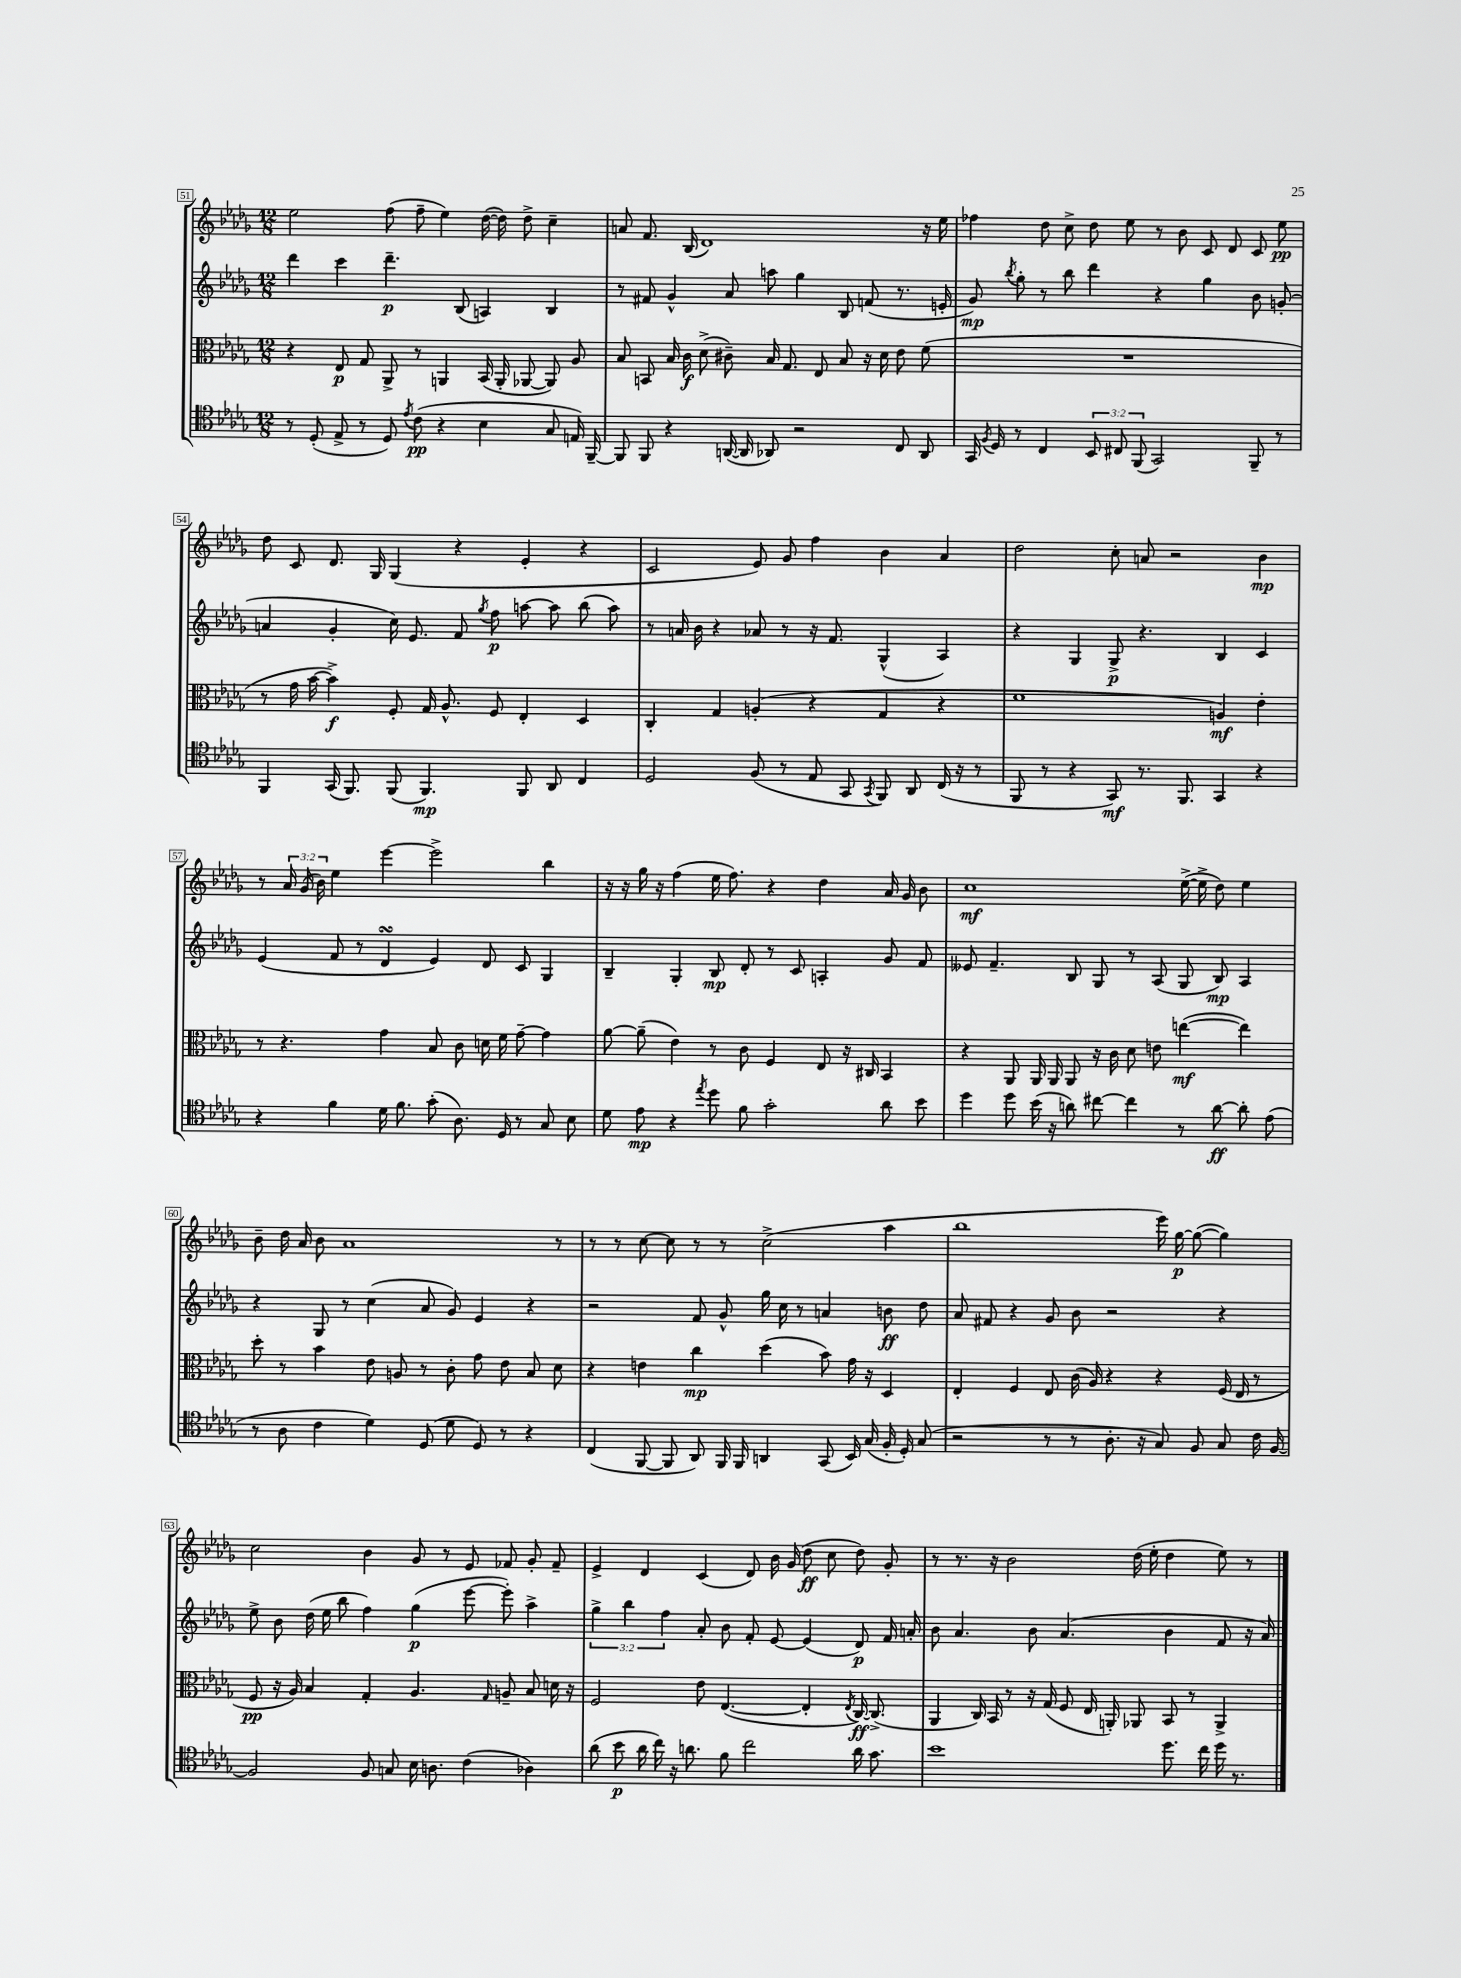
<<
\new StaffGroup <<
\new Staff = "s0" {
    \clef treble \key des \major \numericTimeSignature \time 12/8 \override Staff.TupletNumber.text = #tuplet-number::calc-fraction-text
    \autoBeamOff ees''2 f''8( f''8-- ees''4) des''16~( des''16) des''8-> c''4-- |
    a'8 f'8. bes16( des'1) r16 ees''16 |
    fes''4 des''8 c''8-> des''8 ees''8 r8 bes'8 c'8 des'8 c'8 ees''8\pp |
    des''8 c'8 des'8. ges16 ges4( r4 ees'4-. r4 |
    c'2 ees'8) ges'8 f''4 bes'4 aes'4 |
    des''2 c''8-. a'8 r2 bes'4\mp |
    r8 \tuplet 3/2 { aes'16 ges'16( bes'16) } ees''4 ees'''4~ ees'''2-> bes''4 |
    r16 r16 ges''16 r16 f''4( ees''16 f''8.) r4 des''4 aes'16 ges'16 bes'8 |
    c''1\mf ees''16~->( ees''16-> des''8) ees''4 |
    bes'8-- des''16 aes'16 bes'8 aes'1 r8 |
    r8 r8 c''8~ c''8 r8 r8 c''2->( aes''4 |
    bes''1 ees'''16) ges''16~\p ges''8~( ges''4) |
    c''2 bes'4 ges'8 r8 ees'8 fes'8 ges'8-. fes'8-- |
    ees'4-> des'4 c'4( des'8) bes'16 ges'16( des''8\ff c''8 des''8) ges'8-. |
    r8 r8. r16 bes'2 des''16( ees''16-. des''4 ees''8) r8 \bar "|." |
}
\new Staff = "s1" {
    \clef treble \key des \major \numericTimeSignature \time 12/8 \override Staff.TupletNumber.text = #tuplet-number::calc-fraction-text
    \autoBeamOff des'''4 c'''4 des'''4.--\p bes8( a4) bes4 |
    r8 fis'8 ges'4-^ aes'8 a''8 ges''4 bes8 f'8( r8. e'16-. |
    ges'8\mp) \acciaccatura { bes''8 } ges''8-. r8 bes''8 des'''4 r4 ges''4 bes'8 g'8-.( |
    a'4 ges'4-. c''16) ees'8. f'8 \acciaccatura { ges''8 } f''8\p a''8~ a''8 bes''8( a''8) |
    r8 a'16 bes'16 r4 aes'8 r8 r16 f'8. ges4-^( aes4) |
    r4 ges4 ges8->\p r4. bes4 c'4 |
    ees'4( f'8 r8 des'4\turn ees'4) des'8 c'8 ges4 |
    bes4-- ges4-. bes8\mp des'8-. r8 c'8 a4-. ges'8 f'8 |
    eeses'8 f'4.-- bes8 ges8 r8 aes8( ges8 bes8\mp) aes4 |
    r4 ges8 r8 c''4( aes'8 ges'8) ees'4 r4 |
    r2 f'8 ges'8-^ ges''16 c''16 r8 a'4 b'8\ff des''8 |
    aes'8 fis'8 r4 ges'8 bes'8 r2 r4 |
    ees''8-> bes'8 des''16( ees''16 bes''8 f''4) ges''4\p( ees'''8~ ees'''8-.) aes''4-> |
    \tuplet 3/2 { ges''4-> bes''4 f''4 } aes'8-. bes'8 f'8-. ees'8~ ees'4( des'8\p) f'16 a'16-. |
    bes'8 aes'4. bes'8 aes'4.( bes'4 f'8 r16 aes'16) \bar "|." |
}
\new Staff = "s2" {
    \clef alto \key des \major \numericTimeSignature \time 12/8
    \autoBeamOff r4 ees8\p ges8 aes,8-> r8 a,4 bes,16( a,16-. aes,8~ aes,8) aes8 |
    bes8 b,8 bes16 c'16\f des'8->( cis'8--) bes16 ges8. ees8 bes8 r16 des'16 ees'8 f'8( |
    R1. |
    r8 ges'16 bes'16~ bes'4->\f) f8-. ges16 aes8.-^ f8 ees4-. des4 |
    c4-. ges4 a4-.( r4 ges4 r4 |
    f'1 a4\mf) ees'4-. |
    r8 r4. ges'4 bes8 c'8 d'16 f'16 ges'8~-- ges'4 |
    aes'8~ aes'8--( ees'4) r8 c'8 f4 ees8 r16 cis16 bes,4 |
    r4 aes,8 aes,16 aes,16 aes,8 r16 c'16 des'8 e'8 e''4~\mf( e''4) |
    des''8-. r8 bes'4 ees'8 a8 r8 c'8-. ges'8 ees'8 bes8 des'8 |
    r4 e'4 c''4\mp des''4( bes'8) ges'16 r16 des4 |
    ees4-. f4 ees8 c'16( aes16) r4 r4 f16( ees16 r8 |
    f8\pp r16 aes16) bes4 ges4-. aes4. \grace { ges16 } a8-- bes8 d'16 r16 |
    f2 ees'8 ees4.~( ees4-. \acciaccatura { ees8 } c16~\ff) c8.->( |
    aes,4 c16) bes,16 r8 r16 ges16( f8 ees16 a,16-.) aes,8 bes,8 r8 aes,4-> \bar "|." |
}
\new Staff = "s3" {
    \clef tenor \key des \major \numericTimeSignature \time 12/8 \override Staff.TupletNumber.text = #tuplet-number::calc-fraction-text
    \autoBeamOff r8 des8-.( ees8-> r8 des8) \acciaccatura { ees'8 } c'8\pp( r4 bes4 ges8 e16) f,16~-- |
    f,8 f,8 r4 a,16~( a,16 aes,8) r2 c8 aes,8 |
    ges,16 \acciaccatura { f8 } des16 r8 c4 \tuplet 3/2 { bes,8 cis8 f,8( } ges,2) f,8-- r8 |
    f,4 ges,16( f,8.) f,8( f,4.\mp) f,8 aes,8 c4 |
    des2 f8( r8 ees8 ges,8 \acciaccatura { ges,8 } f,8) aes,8 c16( r16 r8 |
    f,8 r8 r4 ges,8\mf) r8. f,8. ges,4 r4 |
    r4 f'4 des'16 f'8. ges'8-.( aes8.) des16 r8 ges8 bes8 |
    des'8 ees'8\mp r4 \acciaccatura { ees''8 } des''8 f'8 ges'2-. aes'8 bes'8 |
    des''4 des''8 bes'16( r16 a'8) cis''8~ cis''4 r8 a'8~\ff a'8-. ees'8( |
    r8 aes8 c'4 des'4) des8( des'8 des8) r8 r4 |
    c4( f,8~ f,8 aes,8) f,16 f,16 a,4 ges,8( bes,16) ges16( f16-. des16-.) ges8( |
    r2 r8 r8 aes8.-. r16 ges8) f8 ges8 c'16 f16~ |
    f2 f8 g8 bes16 a8. c'4( aes4) |
    aes'8( bes'8\p aes'16 c''16) r16 a'8. f'8 c''2 a'16 ges'8. |
    bes'1 des''8. c''16 des''16 r8. \bar "|." |
}
>>
>>
\layout { \context { \Score currentBarNumber = #51 \override BarNumber.stencil = #(make-stencil-boxer 0.1 0.3 ly:text-interface::print) } }
